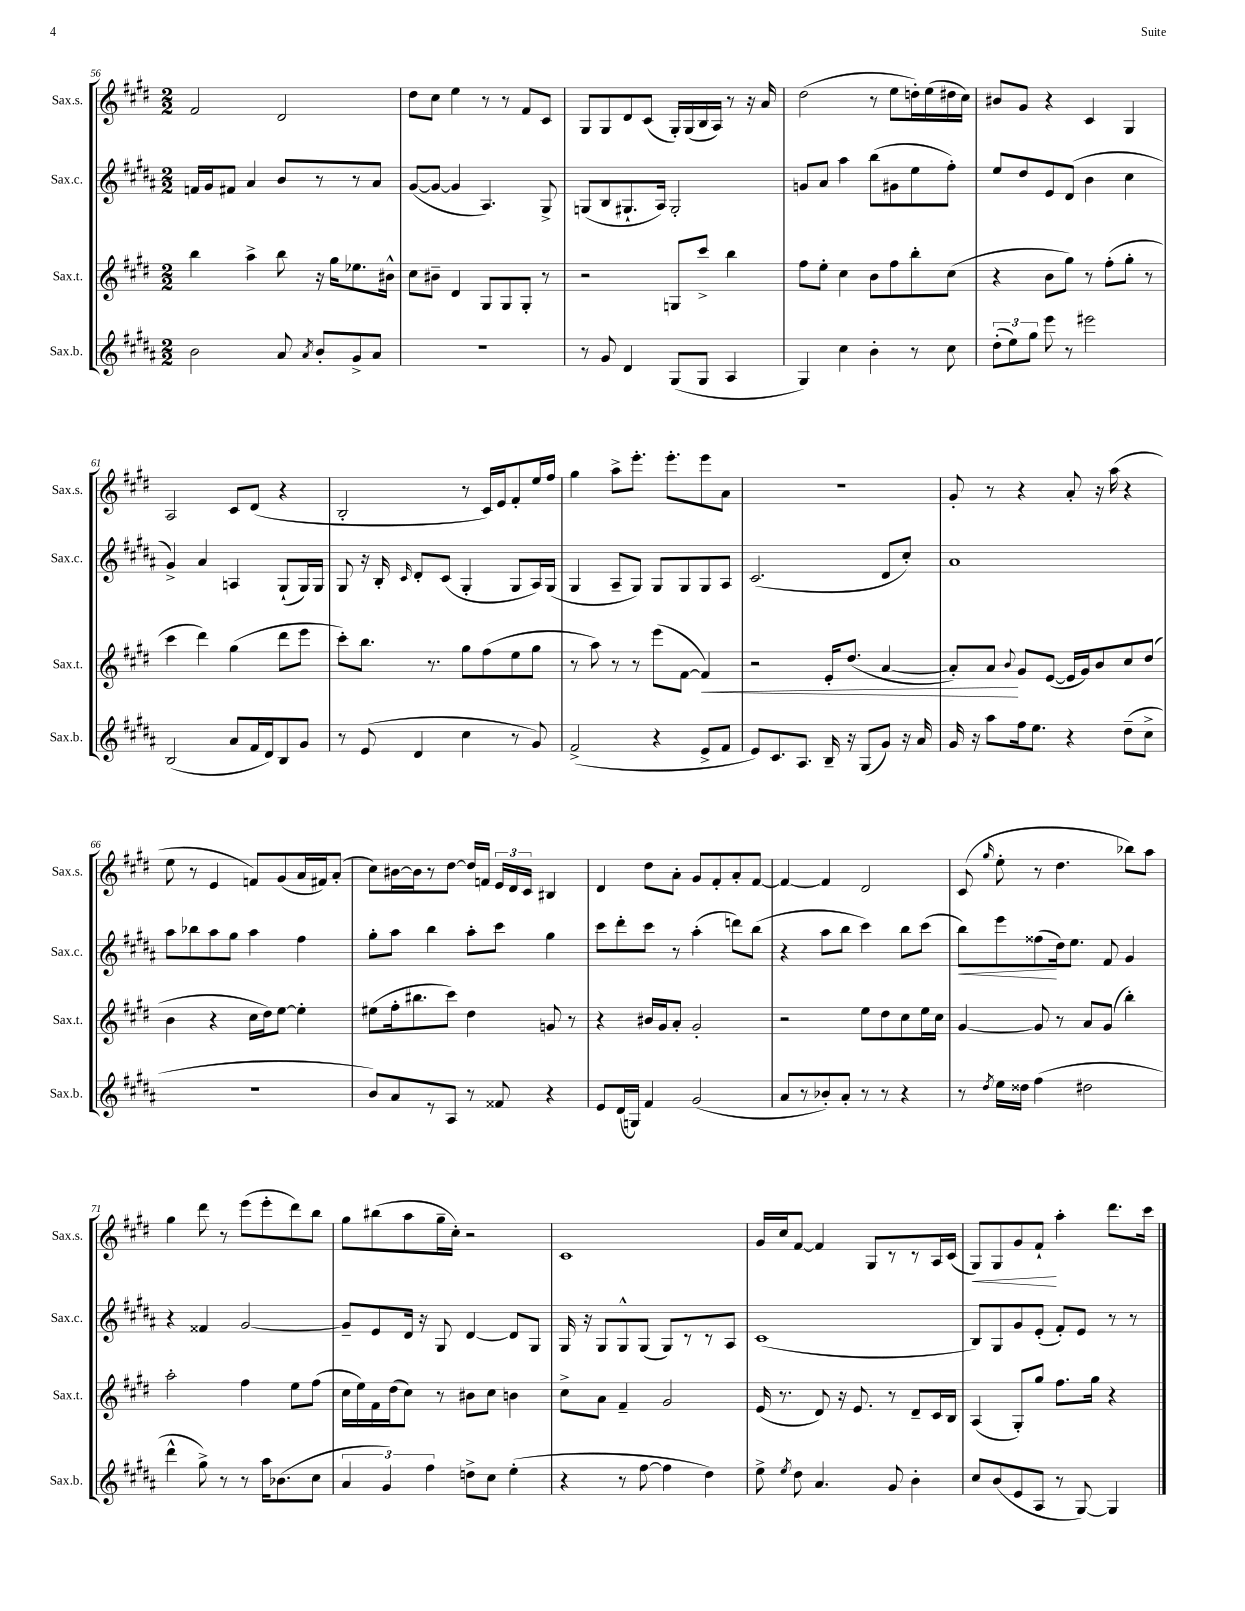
<<
\new StaffGroup <<
\new Staff = "s0" \with { instrumentName = "Sax.s." shortInstrumentName = "Sax.s." } {
    \clef treble \key e \major \numericTimeSignature \time 2/2
    \autoBeamOff fis'2 dis'2 |
    dis''8[ cis''8] e''4 r8 r8 fis'8[ cis'8] |
    gis8[ gis8 dis'8 cis'8]( gis16[-.) gis16( b16 a16]) r8 r16 a'16 |
    dis''2( r8 e''8[ d''16-.) e''16( dis''16 cis''16]) |
    bis'8[ gis'8] r4 cis'4 gis4 |
    a2 cis'8[ dis'8]( r4 |
    b2-. r8 cis'16[) e'16 fis'8-. e''16 fis''16] |
    gis''4 a''8[-> e'''8.]-. e'''8.[-. e'''8 a'8] |
    R1 |
    gis'8-. r8 r4 a'8-. r16 a''16( r4 |
    e''8 r8 e'4 f'8[) gis'8( a'16 fis'16) a'8]-.( |
    cis''8[) bis'16~ bis'16 r8 dis''8]~ dis''16[ f'16] \tuplet 3/2 { e'16[ dis'16 cis'16] } bis4 |
    dis'4 dis''8[ a'8]-. gis'8[ fis'8-. a'8-. fis'8]~ |
    fis'4~ fis'4 dis'2 |
    cis'8( \grace { gis''16 } e''8-. r8 dis''4. bes''8[) a''8] |
    gis''4 dis'''8 r8 e'''8[( e'''8-. dis'''8) b''8] |
    gis''8[ bis''8( a''8 gis''16-- cis''16]-.) r2 |
    cis'1 |
    gis'16[ cis''16 fis'8]~ fis'4 gis8[ r8 r8 a16 cis'16]( |
    gis8[\<) gis8 gis'8 fis'8]-!\! a''4-. dis'''8.[ cis'''16] \bar "|." |
}
\new Staff = "s1" \with { instrumentName = "Sax.c." shortInstrumentName = "Sax.c." } {
    \clef treble \key b \major \numericTimeSignature \time 2/2
    \autoBeamOff f'16[ gis'16 fis'8] ais'4 b'8[ r8 r8 ais'8] |
    gis'8[~( gis'8]~ gis'4 ais4.) gis8-> |
    g8[( b8 gis8.-! ais16]) gis2-. |
    g'8[ ais'8] ais''4 b''8[( gis'8 e''8 fis''8]-.) |
    e''8[ dis''8 e'8 dis'8]( b'4 cis''4 |
    gis'4->) ais'4 a4 gis8[-!( gis16) gis16] |
    gis8 r16 b16-. \grace { cis'16 } dis'8[-. cis'8]( gis4-. gis8[ ais16) gis16]( |
    gis4 ais8[-- gis8]) gis8[ gis8 gis8 ais8] |
    cis'2.( dis'8[ cis''8]-.) |
    ais'1 |
    ais''8[ bes''8 ais''8 gis''8] ais''4 fis''4 |
    gis''8[-. ais''8] b''4 ais''8[-. cis'''8] gis''4 |
    cis'''8[ dis'''8-. cis'''8] r8 ais''4-.( d'''8[) b''8]( |
    r4 ais''8[ b''8] cis'''4) b''8[ cis'''8]( |
    b''8[\<) e'''8 fisis''8\!( dis''16) e''8.] fis'8 gis'4 |
    r4 fisis'4 gis'2~ |
    gis'8[-- e'8 dis'16] r16 gis8 dis'4~ dis'8[ gis8] |
    gis16 r16 gis8[ gis8-^ gis8]( gis8[) r8 r8 ais8] |
    cis'1( |
    b8[) gis8 gis'8 e'8]-.( fis'8[-.) e'8] r8 r8 \bar "|." |
}
\new Staff = "s2" \with { instrumentName = "Sax.t." shortInstrumentName = "Sax.t." } {
    \clef treble \key e \major \numericTimeSignature \time 2/2
    \autoBeamOff b''4 a''4-> b''8 r16 gis''16[ ees''8. bis'16]-^ |
    cis''8[ bis'8]-- dis'4 gis8[ gis8 gis8]-. r8 |
    r2 g8[ cis'''8]-> b''4 |
    fis''8[ e''8]-. cis''4 b'8[ fis''8 b''8-. cis''8]( |
    r4 b'8[ gis''8]) r8 fis''8[-.( gis''8]-. r8 |
    cis'''4 dis'''4) gis''4( dis'''8[ e'''8] |
    cis'''8[-.) b''8.] r8. gis''8[ fis''8( e''8 gis''8] |
    r8 a''8) r8 r8 e'''8[( fis'8]~ fis'4\<) |
    r2 e'16[-. dis''8.]( a'4~ |
    a'8[-.) a'8]\! \appoggiatura { b'8 } gis'8[ e'8]~( e'16[ gis'16) b'8 cis''8 dis''8]( |
    b'4 r4 cis''16[ dis''16) e''8]~ e''4-. |
    eis''8[( fis''16-. bis''8. cis'''8]) dis''4 g'8 r8 |
    r4 bis'16[ gis'16 a'8]-. gis'2-. |
    r2 e''8[ dis''8 cis''8 e''16 cis''16] |
    gis'4~ gis'8 r8 a'8[ gis'8]( b''4-.) |
    a''2-. fis''4 e''8[ fis''8]( |
    cis''16[ e''16) fis'16 dis''16( cis''8]) r8 bis'8[ cis''8] b'4 |
    cis''8[-> a'8] fis'4-- gis'2 |
    e'16( r8. dis'8) r16 e'8. r8 dis'8[-- cis'16 b16] |
    a4( gis8[-.) gis''8] fis''8.[ gis''16] r4 \bar "|." |
}
\new Staff = "s3" \with { instrumentName = "Sax.b." shortInstrumentName = "Sax.b." } {
    \clef treble \key b \major \numericTimeSignature \time 2/2
    \autoBeamOff b'2 ais'8 \acciaccatura { ais'8 } b'8[-. gis'8-> ais'8] |
    R1 |
    r8 gis'8 dis'4 gis8[( gis8] ais4 |
    gis4) cis''4 b'4-. r8 cis''8 |
    \tuplet 3/2 { dis''8[-.( e''8) gis''8] } e'''8 r8 eis'''2 |
    b2( ais'8[ fis'16 dis'16) b8 gis'8] |
    r8 e'8( dis'4 cis''4 r8 gis'8) |
    fis'2->( r4 e'8[-> fis'8] |
    e'8[) cis'8. ais8.] b16-- r16 gis8[( gis'8]) r16 ais'16 |
    gis'16 r16 ais''8[ fis''16 e''8.] r4 dis''8[--( cis''8]-> |
    R1 |
    b'8[) ais'8 r8 ais8] r8 fisis'8 r4 |
    e'8[ dis'16( g16]) fis'4 gis'2( |
    ais'8[ r8 bes'8-.) ais'8]-. r8 r8 r4 |
    r8 \acciaccatura { dis''8 } e''16[ disis''16] fis''4( dis''2 |
    dis'''4-^ gis''8->) r8 r8 ais''16[ bes'8.( cis''8] |
    \tuplet 3/2 { ais'4 gis'4) fis''4 } d''8[-> cis''8] e''4-.( |
    r4 r8 fis''8~ fis''4 dis''4) |
    e''8-> \acciaccatura { e''8 } dis''8 ais'4. gis'8 b'4-. |
    cis''8[ b'8( e'8 ais8] r8 gis8~) gis4 \bar "|." |
}
>>
>>
\layout { \context { \Score currentBarNumber = #56 } }
